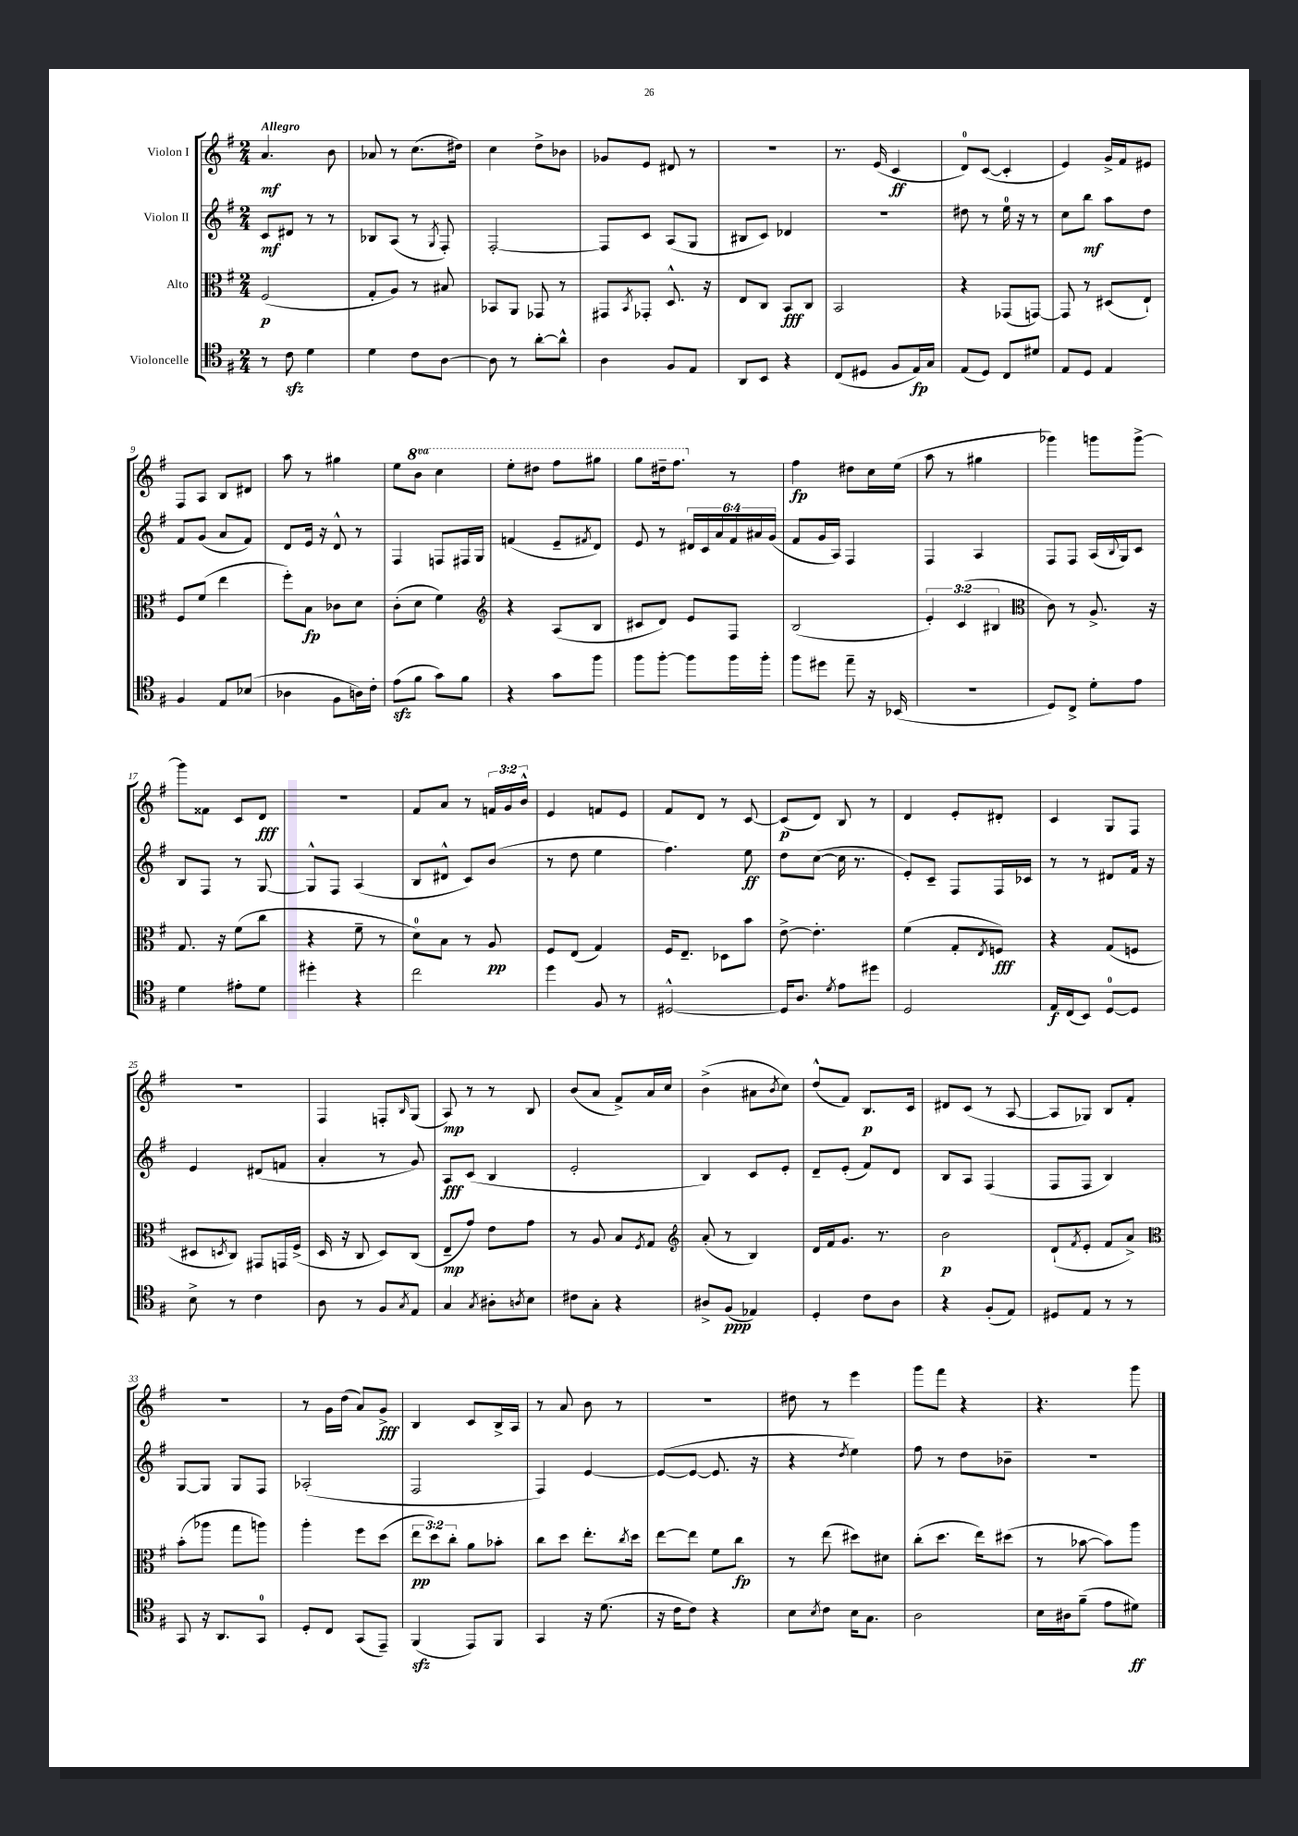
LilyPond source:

<<
\new StaffGroup <<
\new Staff = "s0" \with { instrumentName = "Violon I" } {
    \clef treble \key g \major \numericTimeSignature \time 2/4 \override Staff.TupletNumber.text = #tuplet-number::calc-fraction-text \set Staff.ottavationMarkups = #ottavation-simple-ordinals \tempo "Allegro"
    a'4.\mf b'8 |
    aes'8 r8 c''8.( dis''16) |
    c''4 d''8-> bes'8 |
    ges'8 e'8 dis'8 r8 |
    r2 |
    r8. e'16( c'4\ff |
    d'8-0) c'8~( c'4-. |
    e'4) g'16-> fis'16 eis'8 |
    fis8 a8 b8 dis'8 |
    a''8 r8 gis''4 |
    e''8 \ottava #1 b''8 c'''4 |
    e'''8-. dis'''8 fis'''8 gis'''8 |
    g'''8 dis'''16-- fis'''8. \ottava #0 r8 |
    fis''4\fp dis''8 c''16 e''16( |
    a''8 r8 gis''4 |
    ges'''4) g'''8 g'''8~-> |
    g'''8 fisis'8 c'8 d'8\fff |
    r2 |
    fis'8 a'8 r8 \tuplet 3/2 { f'16 g'16 b'16-^ } |
    e'4 f'8 e'8 |
    fis'8 d'8 r8 c'8~ |
    c'8\p( d'8) b8 r8 |
    d'4 e'8-. dis'8-. |
    c'4 g8 fis8 |
    r2 |
    fis4 f8-. \grace { b16 } g8( |
    a8\mp) r8 r8 b8 |
    b'8( a'8 fis'8->) a'16 c''16 |
    b'4->( ais'8 \acciaccatura { b'8 } c''8) |
    d''8-^( fis'8) b8.\p c'16 |
    dis'8 c'8( r8 a8~ |
    a8 ges8) b8 fis'8-. |
    r2 |
    r8 g'16 d''16( a'8) g'8->\fff |
    b4 c'8 b16-> a16 |
    r8 a'8 b'8 r8 |
    r2 |
    dis''8 r8 e'''4 |
    g'''8 fis'''8 r4 |
    r4. g'''8 \bar "|." |
}
\new Staff = "s1" \with { instrumentName = "Violon II" } {
    \clef treble \key g \major \numericTimeSignature \time 2/4 \override Staff.TupletNumber.text = #tuplet-number::calc-fraction-text
    c'8\mf dis'8 r8 r8 |
    bes8 a8( r8 \acciaccatura { g8 } fis8-.) |
    fis2~-. |
    fis8 c'8 a8( g8 |
    bis8 c'8) des'4 |
    R2 |
    dis''8 r8 e''16-0 r16 r8 |
    c''8 b''8\mf a''8 d''8 |
    fis'8 g'8( a'8 fis'8) |
    d'8 e'16 r16 d'8-^ r8 |
    fis4 f8 fis16 g16 |
    f'4( e'8-- \acciaccatura { fis'8 } d'8) |
    e'8 r8 \tuplet 6/4 { dis'16 c'16 a'16 fis'16 ais'16 g'16( } |
    fis'8 g'16 a16) fis4 |
    fis4 a4 |
    fis8 fis8 a16( \appoggiatura { b8 } g16) c'8 |
    b8 fis8 r8 g8~ |
    g8-^ fis8 a4( |
    b8 dis'8-^ c'8) b'8( |
    r8 d''8 e''4 |
    fis''4.) e''8\ff |
    d''8 c''8~( c''16 r8. |
    e'8-.) c'8-- fis8 fis16 ces'16 |
    r8 r8 dis'8 fis'16 r16 |
    e'4 dis'8( f'8 |
    a'4-. r8 g'8) |
    a8\fff c'8( b4 |
    e'2-. |
    b4) c'8 e'8-. |
    d'8-- e'8-.( fis'8) d'8 |
    b8 a8 fis4( |
    fis8 fis8 b4) |
    g8~ g8 g8 fis8 |
    aes2-.( |
    fis2 |
    fis4) e'4~ |
    e'8~( e'8~ e'8. r16 |
    r4 \acciaccatura { d''8 } e''4) |
    fis''8 r8 d''8 bes'8-- |
    R2 \bar "|." |
}
\new Staff = "s2" \with { instrumentName = "Alto" } {
    \clef alto \key g \major \numericTimeSignature \time 2/4 \override Staff.TupletNumber.text = #tuplet-number::calc-fraction-text
    fis2\p( |
    g8-. a8) r8 bis8 |
    bes,8 a,8 ges,8 r8 |
    gis,8 \acciaccatura { b,8 } ges,8-. d8.-^ r16 |
    e8 c8 b,8\fff c8 |
    b,2 |
    r4 ges,8( g,8~) |
    g,8 r8 dis8( e8-!) |
    fis8 fis'8( e''4 |
    fis''8-.) b8\fp ces'8 d'8 |
    c'8-.( d'8 fis'4) |
    \clef treble r4 a8( b8 |
    cis'8 d'8) e'8 fis8 |
    b2( |
    \tuplet 3/2 { e'4-.) c'4( bis4 } |
    \clef alto c'8) r8 a8.-> r16 |
    g8. r16 fis'8( c''8 |
    r4 fis'8-- r8 |
    d'8-0) b8 r8 a8\pp |
    fis8 e8( g4) |
    fis16 e8.-- des8 b'8 |
    e'8~-> e'4.-. |
    fis'4( g8-. \acciaccatura { e8 } f8\fff) |
    r4 g8( f8 |
    dis8 \acciaccatura { d8 } c8) gis,8 g,16 fis16->( |
    d16 r16 c8 d8) c8( |
    e8--\mp g'8) e'8 g'8 |
    r8 a8 b8 \acciaccatura { fis8 } g8 |
    \clef treble a'8-.( r8 b4) |
    d'16 fis'16 g'8. r8. |
    b'2\p |
    d'8-!( \acciaccatura { fis'8 } e'8-. fis'8 a'8->) |
    \clef alto b'8-.( aes''8 g''8 a''8) |
    a''4-. fis''8 d''8( |
    \tuplet 3/2 { e''8\pp d''8) c''8-. } a'8 bes'8-. |
    c''8 d''8 e''8.-. \acciaccatura { c''8 } d''16 |
    e''8~ e''8 fis'8 c''8\fp |
    r8 e''8( dis''8) dis'8 |
    c''8-.( d''8. e''16) dis''8( |
    r8 bes'8~ bes'8) a''8 \bar "|." |
}
\new Staff = "s3" \with { instrumentName = "Violoncelle" } {
    \clef tenor \key g \major \numericTimeSignature \time 2/4
    r8 c'8\sfz d'4 |
    d'4 c'8 a8~ |
    a8 r8 a'8~-. a'8-^ |
    a4 fis8 e8 |
    a,8 b,8 r4 |
    c8( dis8 fis8 e16\fp) g16 |
    e8( d8) c8 dis'8 |
    e8 d8 e4 |
    fis4 e8 bes8( |
    aes4 fis8 a16) c'16-. |
    e'8\sfz( fis'8 g'8) fis'8 |
    r4 g'8 fis''8 |
    fis''8 fis''8~-. fis''8 fis''16 fis''16-. |
    fis''8 dis''8 e''8-- r16 bes,16( |
    R2 |
    d8) c8-> d'8-. e'8 |
    d'4 eis'8-. d'8 |
    dis''4-. r4 |
    c''2 |
    d''4 fis8 r8 |
    dis2~-^ |
    dis16 a8. \acciaccatura { d'8 } e'8 dis''8 |
    d2 |
    e16\f c16( b,8) d8-0~ d8 |
    b8-> r8 c'4 |
    a8 r8 fis8 \acciaccatura { g8 } e8 |
    g4 \acciaccatura { g8 } ais8-. \acciaccatura { a8 } b8 |
    cis'8 g8-. r4 |
    ais8-> fis8\ppp( ees4) |
    d4-. c'8 a8 |
    r4 fis8-.( e8) |
    dis8 e8 r8 r8 |
    g,8 r16 a,8. g,8-0 |
    d8-. c8 g,8( e,8--) |
    fis,4\sfz( e,8) fis,8 |
    g,4 r16 d'8.( |
    r16 c'16 c'8) r4 |
    b8 \acciaccatura { b8 } c'8 b16 g8. |
    a2 |
    b16 ais16 fis'8--( e'8 dis'8\ff) \bar "|." |
}
>>
>>
